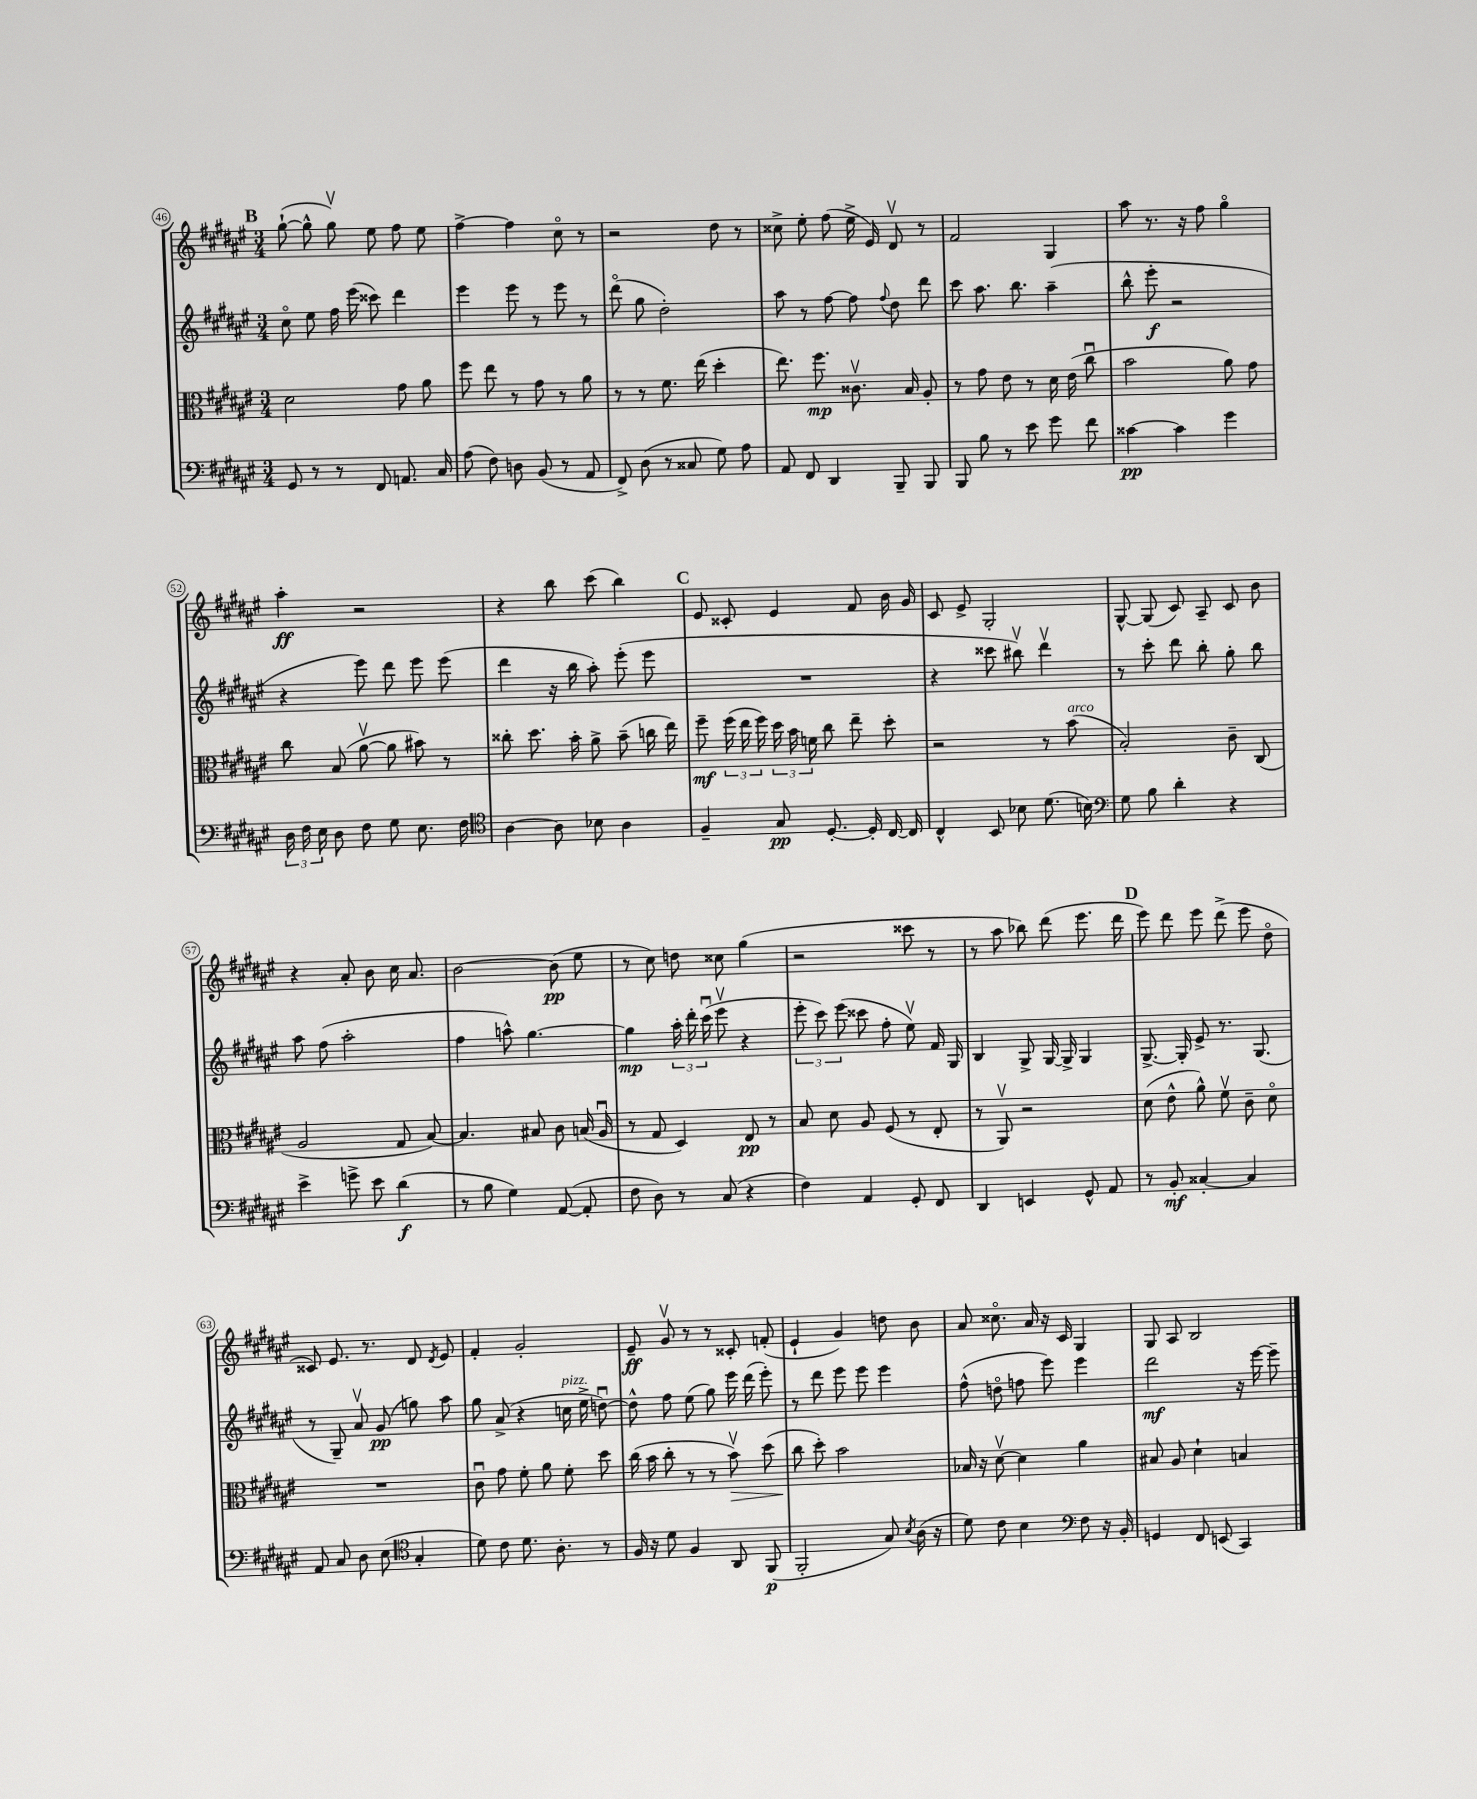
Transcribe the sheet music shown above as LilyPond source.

<<
\new StaffGroup <<
\new Staff = "s0" {
    \clef treble \key fis \major \numericTimeSignature \time 3/4
    \autoBeamOff \mark \markup { \bold "B" } gis''8~-!( gis''8-^ gis''8\upbow) eis''8 fis''8 eis''8 |
    fis''4~-> fis''4 cis''8\flageolet r8 |
    r2 dis''8 r8 |
    cisis''8-> eis''8-. fis''8( eis''16-> eis'16) dis'8\upbow r8 |
    fis'2 gis4 |
    ais''8 r8. r16 fis''8 gis''4\flageolet |
    ais''4-.\ff r2 |
    r4 b''8 cis'''8( b''4) |
    \mark \markup { \bold "C" } eis'8 cisis'8-. eis'4 fis'8 b'16 gis'16 |
    cis'8 eis'8-> gis2-. |
    gis8~-^ gis8( cis'8) ais8-- cis'8 b'8 |
    r4 ais'8-. b'8 cis''16 ais'8. |
    b'2~ b'8\pp( eis''8 |
    r8 cis''8) d''8 cisis''8 gis''4( |
    r2 cisis'''8 r8 |
    r8 ais''8 bes''8) dis'''8( eis'''8. dis'''16 |
    \mark \markup { \bold "D" } eis'''8) dis'''8 eis'''8 dis'''8->( eis'''8 dis''8\flageolet |
    cisis'8) eis'8. r8. dis'8 \acciaccatura { dis'8 } eis'8 |
    fis'4-. gis'2-. |
    eis'8--\ff gis'8\upbow r8 r8 cisis'8-. f'8-.( |
    eis'4-! gis'4) d''8 b'8 |
    ais'8 cisis''8.\flageolet ais'16 r16 cis'16 gis4 |
    gis8 ais8 b2 \bar "|." |
}
\new Staff = "s1" {
    \clef treble \key fis \major \numericTimeSignature \time 3/4
    \autoBeamOff \mark \markup { \bold "B" } cis''8\flageolet eis''8 fis''16 eis'''16( cisis'''8) dis'''4 |
    eis'''4 eis'''8 r8 eis'''8 r8 |
    dis'''8\flageolet( gis''8 dis''2-.) |
    ais''8 r8 fis''8~ fis''8 \appoggiatura { fis''8 } dis''8 dis'''8 |
    cis'''8 ais''8. b''8. ais''4--( |
    b''8-^ eis'''8-.\f r2 |
    r4 eis'''8) dis'''8 eis'''8 eis'''8( |
    dis'''4 r16 b''16 ais''8-.) eis'''8-.( eis'''8 |
    \mark \markup { \bold "C" } R2. |
    r4 cisis'''8 bis''8\upbow) dis'''4\upbow |
    r8 cis'''8-. dis'''8 b''8-. gis''8-. b''8 |
    ais''8 fis''8( ais''2-. |
    fis''4 a''8-^) gis''4.~ |
    gis''4\mp \tuplet 3/2 { ais''16-. dis'''16-. cis'''16\downbow( } eis'''8\upbow r4 |
    \tuplet 3/2 { eis'''8-. cis'''8) eis'''8( } cisis'''8 fis''8-. eis''8\upbow) fis'16 gis16 |
    b4 gis8-> gis16~ gis16-> gis4 |
    \mark \markup { \bold "D" } gis8.~-> gis16-. eis'8-> r8. gis8.( |
    r8 gis8--) ais'8\upbow gis'8\pp( g''8) ais''8 |
    gis''8 ais'8->( r4 c''16^\markup { \italic "pizz." } eis''16-> d''8~\downbow) |
    d''8-^ fis''8 eis''8( gis''8) eis'''16 dis'''16( eis'''8-.) |
    r8 dis'''8 eis'''8 eis'''8 eis'''4 |
    fis''8-^( d''8\flageolet f''8 eis'''8) eis'''4 |
    dis'''2\mf r16 eis'''16~ eis'''8-- \bar "|." |
}
\new Staff = "s2" {
    \clef alto \key fis \major \numericTimeSignature \time 3/4
    \autoBeamOff \mark \markup { \bold "B" } dis'2 gis'8 ais'8 |
    fis''8 eis''8 r8 gis'8 r8 ais'8 |
    r8 r8 fis'8. eis''16( dis''4-. |
    eis''8.) fis''8.\mp cisis'8.\upbow b16 ais8-. |
    r8 gis'8 eis'8 r8 dis'16 eis'16( cis''8\downbow |
    b'2 ais'8) gis'8 |
    cis''8 b8( ais'8~\upbow ais'8 bis'8) r8 |
    cisis''8-. dis''8. b'16-. ais'8-> b'8--( c''16 eis''16) |
    \mark \markup { \bold "C" } fis''8--\mf \tuplet 3/2 { fis''16( eis''16 fis''16) } \tuplet 3/2 { dis''16 b'16 f'16 } cis''8 eis''8-- dis''8-. |
    r2 r8 b'8^\markup { \italic "arco" }( |
    b2-.) cis'8-- cis8( |
    ais2 gis8 b8~) |
    b4. bis8 cis'8 b16( ais16\downbow |
    r8 gis8 dis4) eis8\pp r8 |
    b8 dis'8 ais8 fis8( r8 eis8-. |
    r8 ais,8\upbow) r2 |
    \mark \markup { \bold "D" } dis'8( eis'8-^ ais'8-^) fis'8\upbow cis'8-- dis'8\flageolet |
    R2. |
    cis'8\downbow gis'8 fis'8-. ais'8 fis'8-. dis''8 |
    cis''16( b'16 cis''8-. r8 r8 b'8\upbow\>) dis''8( |
    cis''8\! dis''8-.) b'2 |
    bes16 r16 dis'8~\upbow dis'4 ais'4 |
    bis8 ais8 dis'4-! b4 \bar "|." |
}
\new Staff = "s3" {
    \clef bass \key fis \major \numericTimeSignature \time 3/4
    \autoBeamOff \mark \markup { \bold "B" } gis,8 r8 r8 fis,8 a,8. cis16 |
    ais8( fis8) d8 b,8( r8 ais,8 |
    fis,8->) dis8( r8 cisis8 gis8) ais8 |
    ais,8 fis,8 dis,4 b,,8-- b,,8 |
    b,,8 b8 r8 eis'8 gis'8 fis'8 |
    cisis'4~\pp cisis'4 gis'4 |
    \tuplet 3/2 { dis16 fis16 eis16 } dis8 fis8 gis8 eis8. fis16 |
    \clef tenor ais4~ ais8 bes8 ais4 |
    \mark \markup { \bold "C" } fis4-- gis8\pp dis8.~-. dis16-. cis16~ cis16 |
    cis4-^ b,8 bes8 dis'8.( b16) |
    \clef bass gis8 b8 dis'4-. r4 |
    eis'4-> g'8-> eis'8 dis'4\f( |
    r8 b8 gis4) ais,8~( ais,8-. |
    fis8 dis8) r8 cis8( r4 |
    fis4) ais,4 gis,8-. fis,8 |
    dis,4 e,4 gis,8-^ ais,8 |
    \mark \markup { \bold "D" } r8 b,8-.\mf cisis4~-. cisis4 |
    ais,8 cis8 dis8 eis8( \clef tenor gis4-. |
    dis'8) cis'8 dis'8. ais8.-. r8 |
    fis16 r16 dis'8 fis4 ais,8 fis,8\p( |
    fis,2-. gis8) \acciaccatura { b8 } ais16( r16 |
    dis'8) cis'8 b4 \clef bass fis8 r16 b,16-. |
    g,4 fis,8 e,8( cis,4) \bar "|." |
}
>>
>>
\layout { \context { \Score currentBarNumber = #46 \override BarNumber.stencil = #(make-stencil-circler 0.1 0.3 ly:text-interface::print) } }
